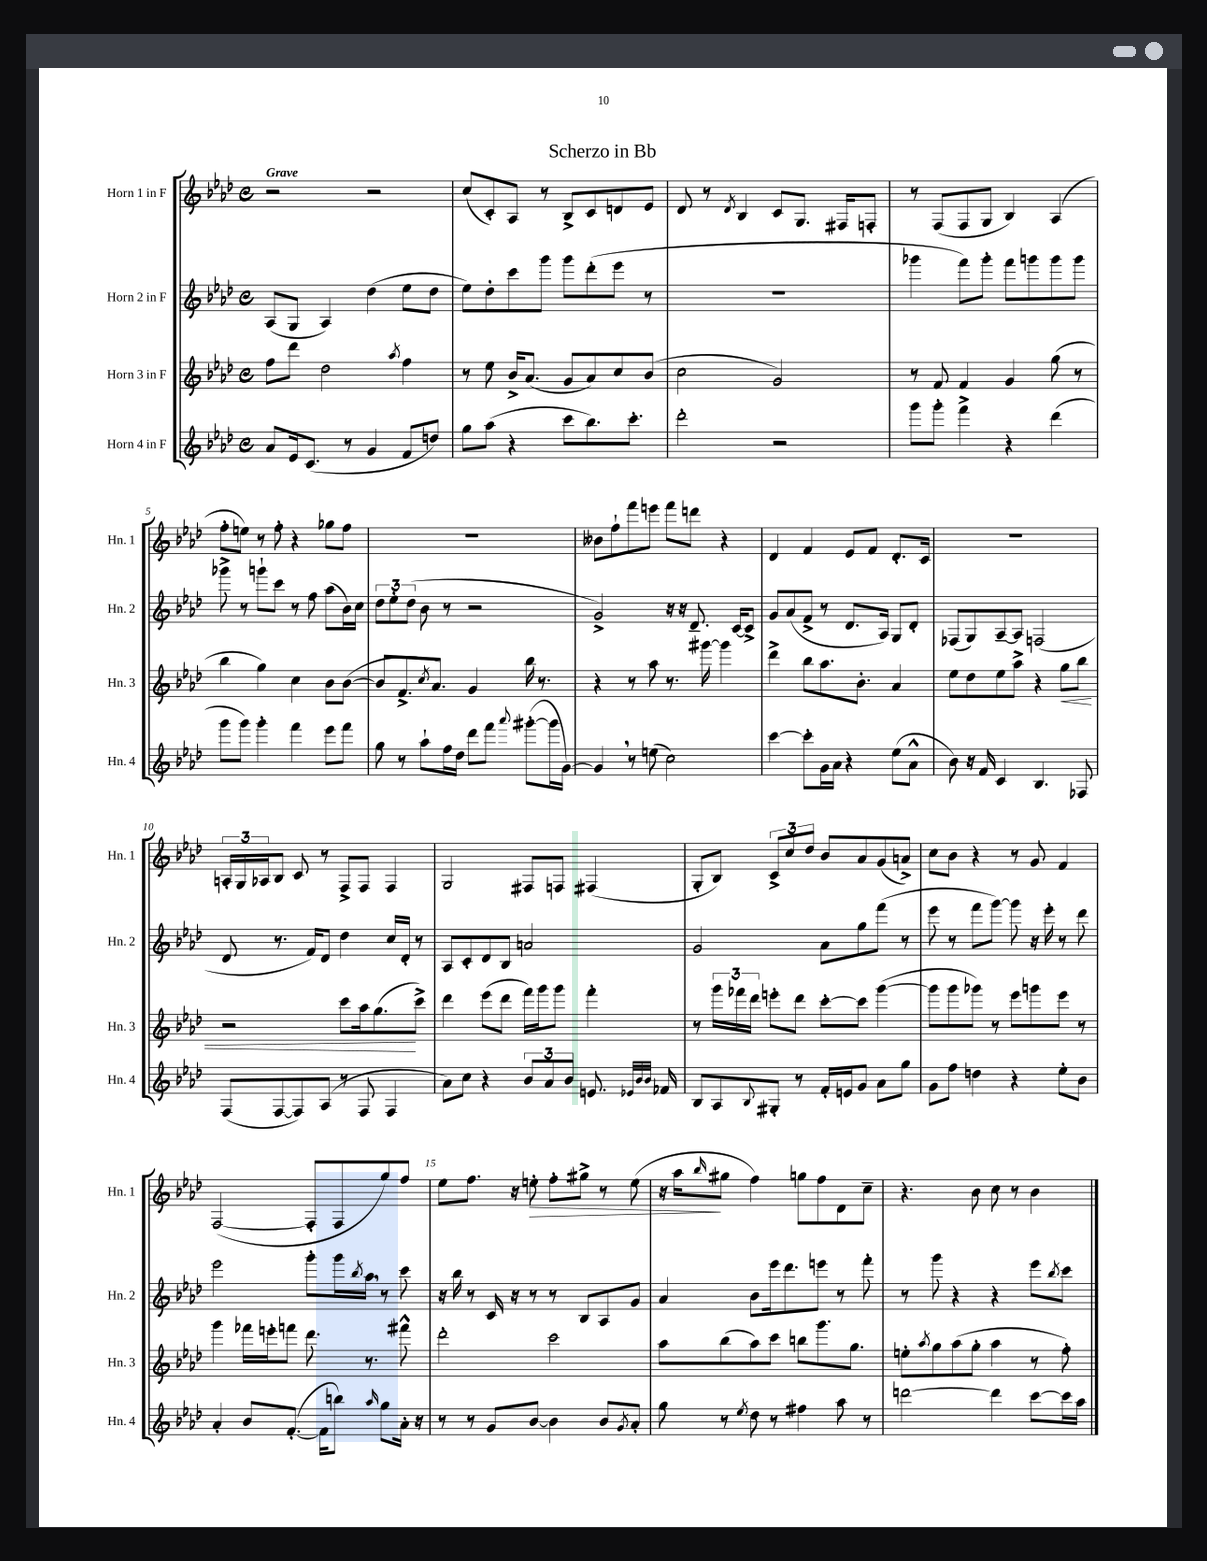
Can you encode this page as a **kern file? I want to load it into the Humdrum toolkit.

**kern	**kern	**dynam	**kern	**kern	**dynam
*part4	*part3	*part3	*part2	*part1	*part1
*staff4	*staff3	*staff3	*staff2	*staff1	*staff1
*I"Horn 4 in F	*I"Horn 3 in F	*	*I"Horn 2 in F	*I"Horn 1 in F	*
*I'Hn. 4	*I'Hn. 3	*	*I'Hn. 2	*I'Hn. 1	*
*clefG2	*clefG2	*	*clefG2	*clefG2	*
*k[b-e-a-d-]	*k[b-e-a-d-]	*	*k[b-e-a-d-]	*k[b-e-a-d-]	*
*M4/4	*M4/4	*	*M4/4	*M4/4	*
*met(c)	*met(c)	*	*met(c)	*met(c)	*
=1	=1	=1	=1	=1	=1
!	!	!	!	!LO:TX:a:B:t=Grave	!
8a-/L	8ff\L	.	(8A-/L	2r	.
16e-/k	8ddd-\J	.	8G/J	.	.
(8.c/J	.	.	.	.	.
.	2dd-\	.	4A-/)	.	.
8r	.	.	.	.	.
4g/	.	.	(4dd-\	2r	.
.	8qaa-/	.	.	.	.
8f/L	4ff\	.	8ee-\L	.	.
8ddn/J)	.	.	8dd-\J	.	.
=2	=2	=2	=2	=2	=2
8gg\L	8r	.	8ee-\L)	(8cc/L	.
(8aa-\J	8ee-\	.	8dd-'\	8c'/)	.
4r	16b-^/KL	.	8ccc\	8A-/J	.
.	(8.a-/J	.	.	.	.
.	.	.	8ggg\J	8r	.
8ccc\L	8g/L	.	8ggg\L	8B-^/L	.
8.bb-\)	8a-/)	.	(8ddd-'\	8c/	.
.	8cc/	.	8eee-\J	8dn/	.
8.ccc'\J	.	.	.	.	.
.	(8b-/J	.	8r	8e-/J	.
=3	=3	=3	=3	=3	=3
2ddd-'\	2cc\	.	1r	8d-/	.
.	.	.	.	8r	.
.	.	.	.	8qd-/	.
.	.	.	.	4B-/	.
2r	2g/)	.	.	8c/L	.
.	.	.	.	8.G/J	.
.	.	.	.	16F#X/KL	.
.	.	.	.	8Fn'/J	.
=4	=4	=4	=4	=4	=4
8ggg\L	8r	.	4ggg-X\	8r	.
8ggg'\J	8f/	.	.	(8F/L	.
4fff^\	4f/	.	8fff\L)	8F/	.
.	.	.	8ggg-'\J	8G/J	.
4r	4g/	.	8fff\L	4B-/)	.
.	.	.	8gggn\	.	.
(4ddd-\	(8gg\	.	8ggg\	(4A-/	.
.	8r	.	8ggg\J	.	.
!!LO:LB:g=z
=5	=5	=5	=5	=5	=5
8ggg\L	4bb-\	.	8ggg-X^\	8ff'\L	.
8ggg\J)	.	.	8r	8een\J)	.
4ggg'\	4gg\)	.	8gggn`\L	8r	.
.	.	.	8ccc\J	8ff'\	.
4fff\	4cc\	.	8r	4r	.
.	.	.	8ff\	.	.
8eee-\L	8b-\L	.	(8aa-\L	8gg-X\L	.
8fff\J	([8b-\J	.	16b-\L)	8ff\J	.
.	.	.	16cc\JJ	.	.
=6	=6	=6	=6	=6	=6
8gg\	8b-/L]	.	12dd-\L	1r	.
.	.	.	12ee-'\	.	.
8r	8.f^/	.	.	.	.
.	.	.	(12dd-\J	.	.
8aa-`\L	.	.	8b-\	.	.
.	8qcc/	.	.	.	.
.	8.a-/J)	.	.	.	.
16ff\L	.	.	8r	.	.
16dd-\JJ	.	.	.	.	.
8ddd-\L	4g/	.	2r	.	.
8fff\J	.	.	.	.	.
8qqaaa-/	.	.	.	.	.
([8ggg#X'\L	16bb-\	.	.	.	.
.	8.r	.	.	.	.
16ggg#\L]	.	.	.	.	.
[16g\JJ)	.	.	.	.	.
=7	=7	=7	=7	=7	=7
4g,/]	4r	.	2g^/)	8b--X\L	.
.	.	.	.	8ff`\	.
8r	8r	.	.	8fff\	.
(8een\	8aa-\	.	.	8eeen\J	.
2cc\)	8.r	.	16r	8fff\L	.
.	.	.	16r	.	.
.	.	.	8.d-~/	8dddn\J	.
.	[16ggg#X\	.	.	.	.
.	4ggg#\]	.	.	4r	.
.	.	.	[16c/KL	.	.
.	.	.	8c^/J]	.	.
=8	=8	=8	=8	=8	=8
[4ccc\	4ddd-^\	.	8g/L	4d-/	.
.	.	.	(8a-/	.	.
8ccc'\L]	8bb-\L	.	8f^/J	4f/	.
16g\L	8.aa-\	.	8r	.	.
16a-\JJ	.	.	.	.	.
4r	.	.	8.d-/L	8e-/L	.
.	8.b-'\J	.	.	.	.
.	.	.	.	8f/J	.
.	.	.	16A-/Jk)	.	.
(8ee-\L	4a-/	.	8G/L	8.d-'/L	.
8a-^^\J	.	.	8d-'/J	.	.
.	.	.	.	16c/Jk	.
=9	=9	=9	=9	=9	=9
8b-\)	8ee-\L	.	(8F-X/L	1r	.
16r	8dd-\	.	8G/)	.	.
16f/	.	.	.	.	.
4c/	8ee-\	.	[8A-~/	.	.
.	8aa-^\J	.	8A-/J]	.	.
4.B-/	4r	.	(2Fn/	.	.
!	!	!LO:HP:b	!	!	!
.	8gg\L	<	.	.	.
8F-X/	8bb-\J	.	.	.	.
!!LO:LB:g=z
=10	=10	=10	=10	=10	=10
(8F/L	2r	.	8d-/	24An'/LL	.
.	.	.	.	24G/	.
.	.	.	.	24A-X/J	.
[8F/	.	.	8.r	8B-/J	.
8F/])	.	.	.	8c/	.
.	.	.	16f/KL)	.	.
(8A-/J	.	.	8d-/J	8r	.
8r	8ccc\L	.	4dd-\	8F^/L	.
8F/	16aa-\k	.	.	8F/J	.
.	(8.gg\	.	.	.	.
4F/	.	.	16cc/LL	4F/	.
.	.	.	16d-'/JJ	.	.
.	8ccc^\J)	[	8r	.	.
=11	=11	=11	=11	=11	=11
8a-\L)	4ddd-\	.	8A-/L	2G/	.
8cc\J	.	.	8c'/	.	.
4r	(8eee-\L	.	8d-/	.	.
.	8ddd-\J	.	8B-/J	.	.
12b-/L	16fff\LL)	.	2an/	8F#X/L	.
.	16ggg\J	.	.	.	.
12a-/	.	.	.	.	.
.	8ggg\J	.	.	8Fn/J	.
12b-/J	.	.	.	.	.
8.en/	4fff'\	.	.	(4F#X/	.
32qqe-X/LLL	.	.	.	.	.
32qqb-/	.	.	.	.	.
32qqb-/JJJ	.	.	.	.	.
16f-X/	.	.	.	.	.
=12	=12	=12	=12	=12	=12
8B-/L	8r	.	2g/	8G'/L	.
8A-/	24ggg\LL	.	.	8B-/J)	.
.	24fff-X\	.	.	.	.
.	24ddd-\JJ	.	.	.	.
8qqB-/	.	.	.	.	.
8G#X'/J	8eeen'\L	.	.	12c^/L	.
.	.	.	.	12cc/	.
8r	8ddd-\J	.	.	.	.
.	.	.	.	12dd-/J	.
16f'/LL	[8ccc'\L	.	8a-\L	8b-/L	.
16en/J	.	.	.	.	.
8g/J	8ccc\J]	.	8gg\	8a-/	.
8a-\L	([4ggg\	.	(8fff\J	(8g/	.
8gg\J	.	.	8r	8an^/J)	.
=13	=13	=13	=13	=13	=13
8g\L	8ggg\L]	.	8eee-\	8cc\L	.
8ff\J	8ggg\	.	8r	8b-\J	.
4ddn\	8ggg-X\J)	.	8fff\L	4r	.
.	8r	.	[8ggg\J)	.	.
4r	8eee-\L	.	8ggg\]	8r	.
.	8gggn\	.	16r	8g/	.
.	.	.	16eee-'\	.	.
8ee-'\L	8eee-\J	.	8r	4f/	.
8b-\J	8r	.	8ddd-\	.	.
!!LO:LB:g=z
=14	=14	=14	=14	=14	=14
4a-'/	4ggg\	.	2eee-\	([2F/	.
8b-/L	16fff-X\LL	.	.	.	.
.	16eeen'\J	.	.	.	.
([8.f'/J	8fffn\J	.	.	.	.
.	8.ddd-\	.	8ggg'\L	8F'/L]	.
16f\KL]	.	.	.	.	.
8bbn\J)	.	.	16ggg\L	8F/	.
.	.	.	8qbb-/	.	.
.	8.r	.	16aa-,\JJ	.	.
16qqaa-/	.	.	.	.	.
8gg\L	.	.	8r	8gg/)	.
16a-'\Jk	8fff#X^^\	.	8ccc\	8ff/J	.
16r	.	.	.	.	.
=15	=15	=15	=15	=15	=15
8r	2ddd-'\	.	16r	8ee-\L	.
.	.	.	16bb-\	.	.
8r	.	.	8r	8.ff\J	.
8g/L	.	.	16c/	.	.
.	.	.	16r	16r	.
!	!	!	!	!	!LO:HP:b
[8b-/J	.	.	8r	8een'\	>
4b-\]	2ccc\	.	8r	8ff'\L	.
.	.	.	8B-/L	8gg#X^\J	.
8b-/L	.	.	8A-/	8r	.
8qg/	.	.	.	.	.
8a-'/J	.	.	8g/J	(8ee\	.
=16	=16	=16	=16	=16	=16
8gg\	8aa-\L	.	4a-/	16r	.
.	.	.	.	16aa-\KL	.
.	.	.	.	16qqbb-/	.
8r	(8bb-\	.	.	8gg#X\J	]
8qee-/	.	.	.	.	.
8dd-\	8aa-\)	.	8b-\L	4ff\)	.
8r	8ccc\J	.	16eee-\k	.	.
.	.	.	8.ddd-\	.	.
4ff#X\	8bbn\L	.	.	8ggn\L	.
.	8.ggg\	.	8eeen\J	8ff\	.
8aa-\	.	.	8r	8d-\	.
.	8.gg\J	.	.	.	.
8r	.	.	8fff'\	8cc~\J	.
=17	=17	=17	=17	=17	=17
[2dddn\	8een'\L	.	8r	4.r	.
.	8qaa-/	.	.	.	.
.	8gg\	.	8ggg\	.	.
.	(8aa-\	.	4r	.	.
.	8gg'\J	.	.	8b-\	.
4ddd\]	4aa-\	.	4r	8cc\	.
.	.	.	.	8r	.
[8ccc\L	8r	.	8eee-\L	4b-\	.
.	.	.	8qbb-/	.	.
16ccc\L]	8ff'\)	.	8ccc\J	.	.
16aa-\JJ	.	.	.	.	.
==	==	==	==	==	==
*-	*-	*-	*-	*-	*-
